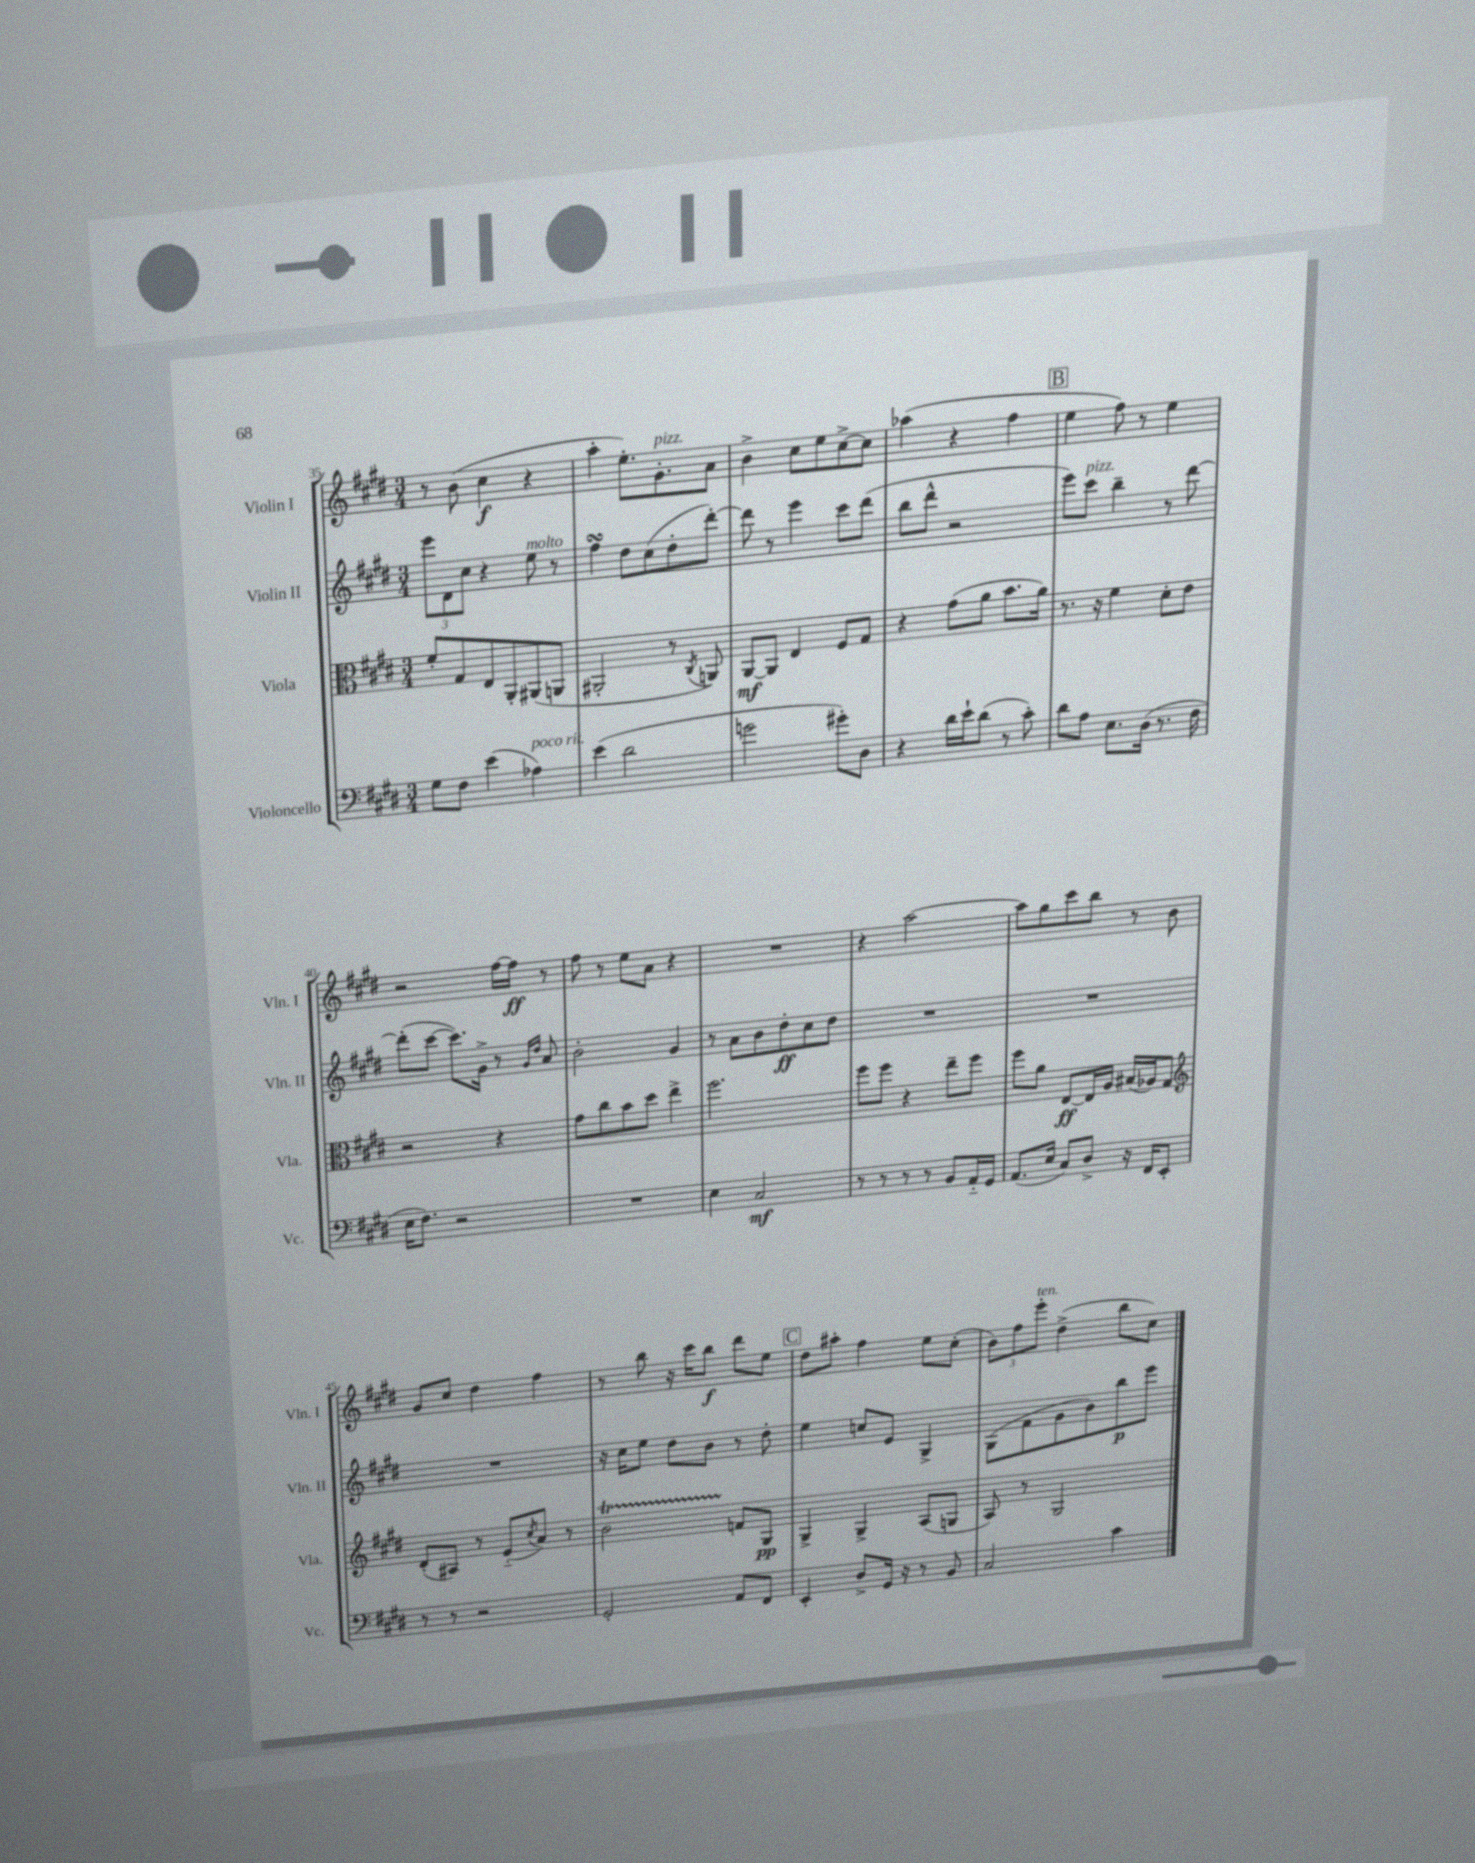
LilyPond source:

<<
\new StaffGroup <<
\new Staff = "s0" \with { instrumentName = "Violin I" shortInstrumentName = "Vln. I" } {
    \clef treble \key e \major \numericTimeSignature \time 3/4
    r8 b'8( cis''4\f r4 |
    a''4-. e''8.-.) gis'8.-.^\markup { \italic "pizz." } a'8 |
    b'4-> cis''8 e''8 cis''8~-> cis''8 |
    aes''4( r4 fis''4 |
    \mark \markup { \box "B" } e''4 fis''8) r8 e''4 |
    r2 fis''16~ fis''16\ff r8 |
    fis''8 r8 e''8 a'8 r4 |
    R2. |
    r4 a''2~ |
    a''8 gis''8 cis'''8 b''8 r8 b'8 |
    gis'8 cis''8 dis''4 fis''4 |
    r8 b''8 r16 cis'''16 b''8\f dis'''8 e''8 |
    \mark \markup { \box "C" } dis''8 ais''8-. fis''4 e''8 cis''8-.( |
    \tuplet 3/2 { b'8) fis''8 e'''8-.^\markup { \italic "ten." } } dis''4->( b''8 cis''8) \bar "|." |
}
\new Staff = "s1" \with { instrumentName = "Violin II" shortInstrumentName = "Vln. II" } {
    \clef treble \key e \major \numericTimeSignature \time 3/4
    \tuplet 3/2 { e'''8 dis'8 cis''8 } r4 e''8^\markup { \italic "molto" } r8 |
    fis''4\turn dis''8 cis''8( dis''8-. dis'''8~-.) |
    dis'''8 r8 e'''4 cis'''8 dis'''8( |
    b''8 dis'''8-^ r2 |
    \mark \markup { \box "B" } e'''8) cis'''8^\markup { \italic "pizz." } b''4-- r8 dis'''8~ |
    dis'''8-.( cis'''8~ cis'''8.) gis'16-> r8 \grace { gis'16 dis''16 } a'8 |
    b'2-. gis'4 |
    r8 a'8 b'8 dis''8-.\ff cis''8 dis''8 |
    R2. |
    R2. |
    R2. |
    r16 cis''16 e''8 dis''8 b'8 r8 dis''8-. |
    \mark \markup { \box "C" } e''4 c''8 e'8 gis4-> |
    gis8( fis'8 gis'8 b'8) b''8\p e'''8 \bar "|." |
}
\new Staff = "s2" \with { instrumentName = "Viola" shortInstrumentName = "Vla." } {
    \clef alto \key e \major \numericTimeSignature \time 3/4
    fis'8-. gis8 e8 a,8-. ais,8( a,8 |
    ais,2-. r8 \acciaccatura { cis8 } a,8) |
    a,8~\mf a,8 e4 fis8 gis8 |
    r4 gis'8( a'8 b'8. a'16) |
    \mark \markup { \box "B" } r8. r16 fis'4 dis'8-. e'8 |
    r2 r4 |
    gis'8 cis''8 b'8 dis''8 e''4-> |
    fis''2. |
    fis''8 fis''8 r4 e''8-- fis''8 |
    fis''8 a'8 e8~\ff e16 a16 bis16( aes16) gis8 |
    \clef treble dis'8-.( ais8) r8 e'8-_( \acciaccatura { cis''8 } a'8) r8 |
    b'2\startTrillSpan f'8\stopTrillSpan gis8\pp |
    \mark \markup { \box "C" } gis4-> gis4-> a8( g8 |
    a8) r8 gis2 \bar "|." |
}
\new Staff = "s3" \with { instrumentName = "Violoncello" shortInstrumentName = "Vc." } {
    \clef bass \key e \major \numericTimeSignature \time 3/4
    gis8 fis8 e'4( aes4^\markup { \italic "poco rit." }) |
    e'4( dis'2 |
    g'2 gis'8-.) dis8 |
    r4 dis'16 e'16-! dis'8( r8 cis'8-.) |
    \mark \markup { \box "B" } dis'8 a8 e8. dis16( r8. fis16 |
    e16 fis8.) r2 |
    R2. |
    e4 cis2\mf |
    r8 r8 r8 r8 b,8 a,16-_ gis,16 |
    a,8.( e16 cis8) dis8-> r16 fis,16 e,8-. |
    r8 r8 r2 |
    gis,2-. a,8 fis,8 |
    \mark \markup { \box "C" } e,4-. dis8-> gis,16 r16 r8 b,8 |
    cis2 cis'4 \bar "|." |
}
>>
>>
\layout { \context { \Score currentBarNumber = #35 } }
